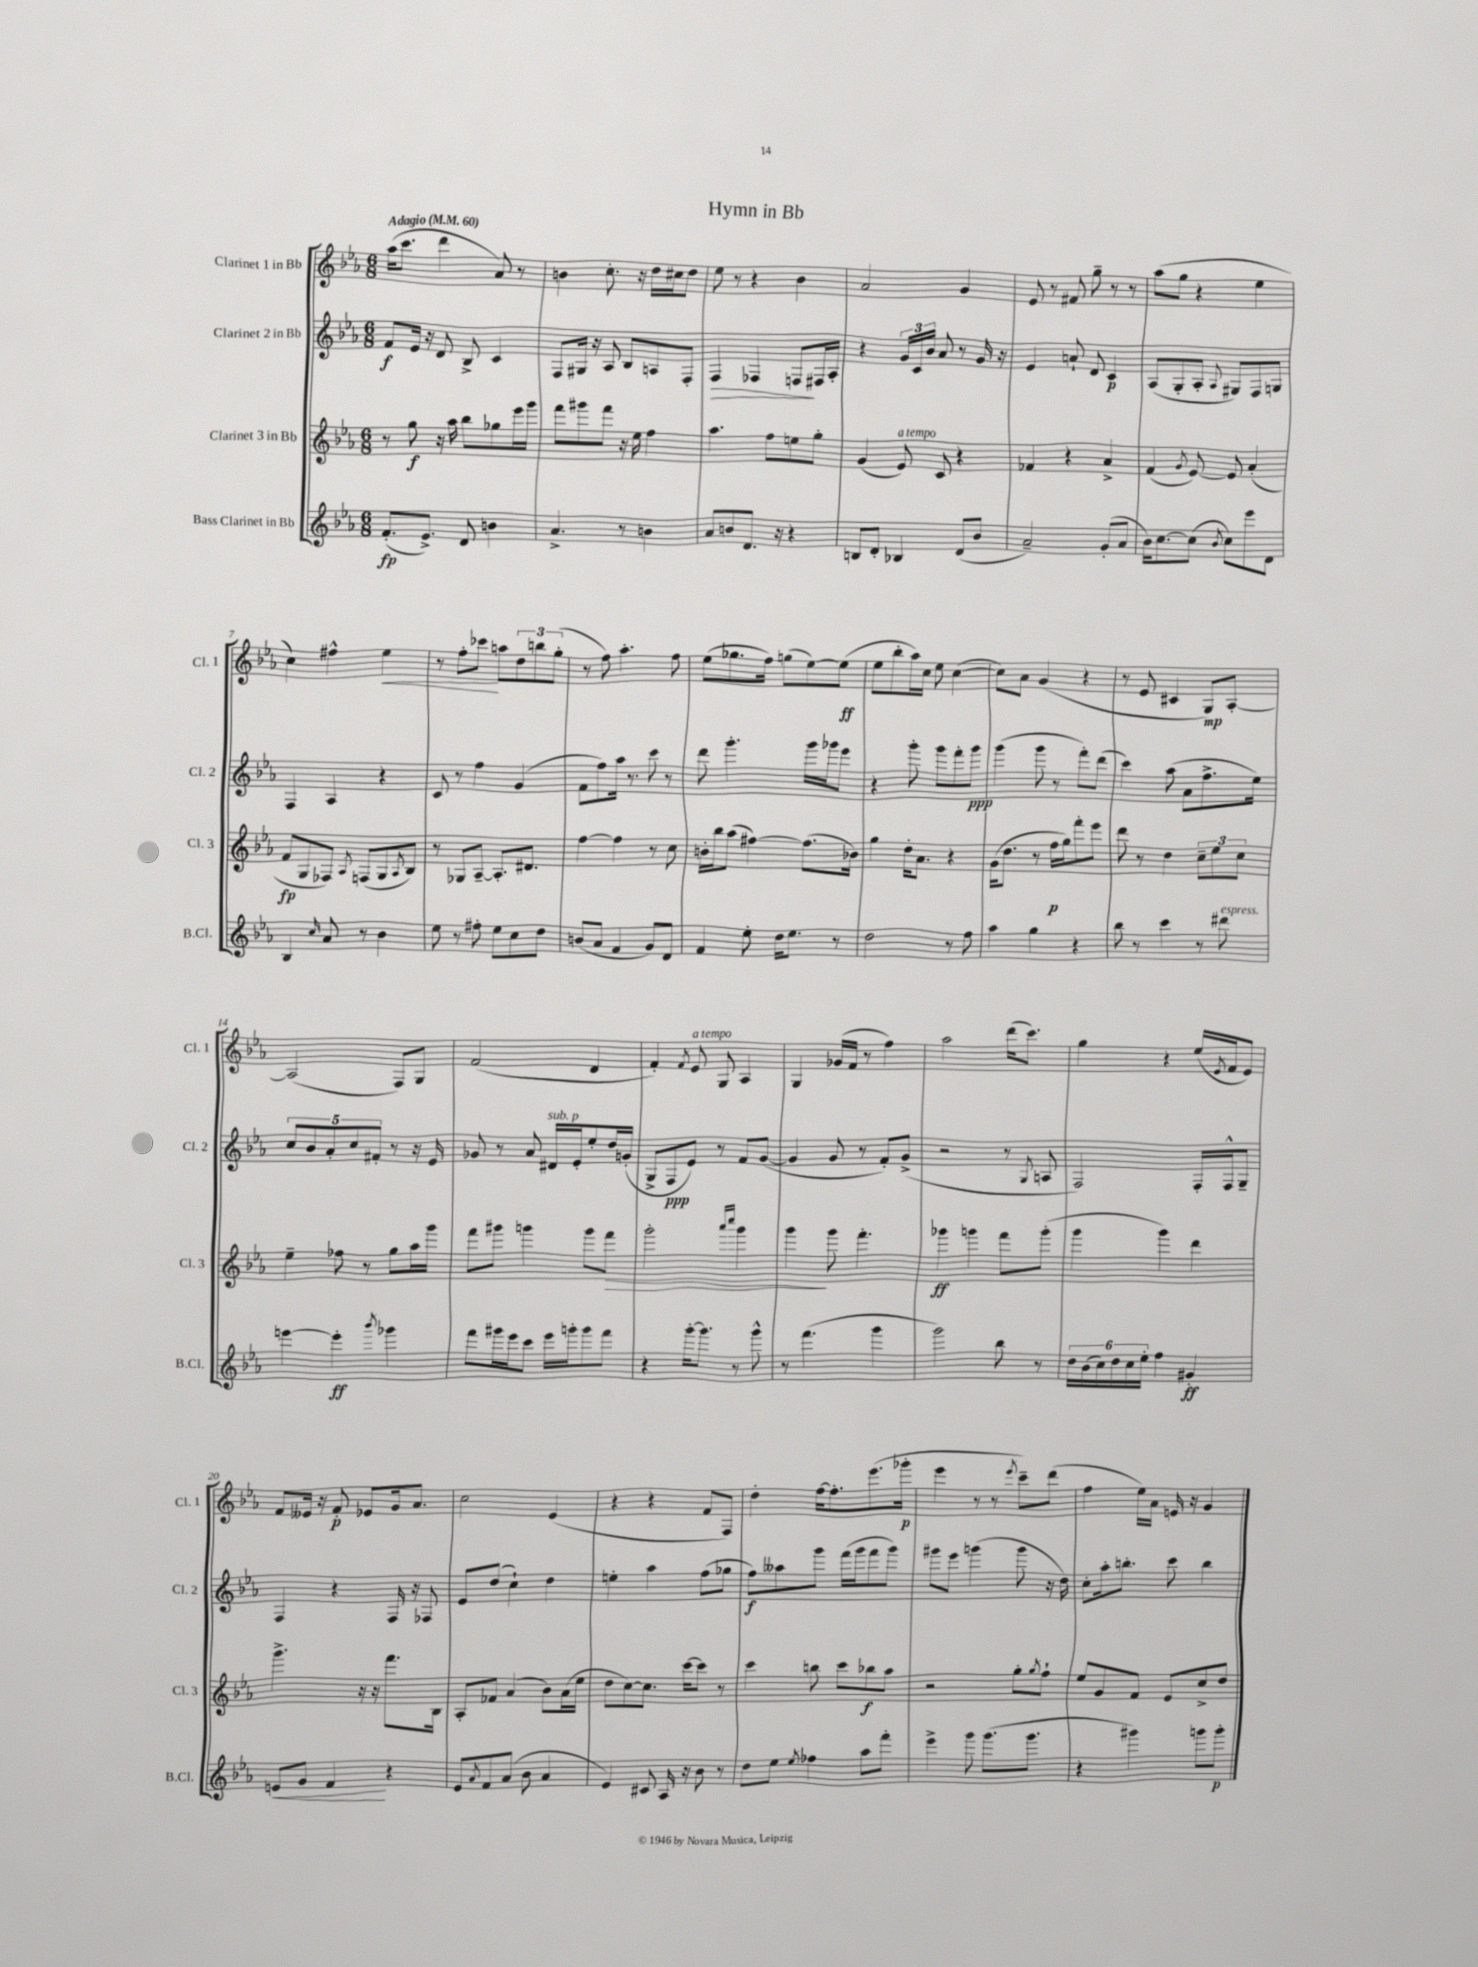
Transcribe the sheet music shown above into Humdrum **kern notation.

**kern	**dynam	**kern	**dynam	**kern	**dynam	**kern	**dynam
*part4	*part4	*part3	*part3	*part2	*part2	*part1	*part1
*staff4	*staff4	*staff3	*staff3	*staff2	*staff2	*staff1	*staff1
*I"Bass Clarinet in Bb	*	*I"Clarinet 3 in Bb	*	*I"Clarinet 2 in Bb	*	*I"Clarinet 1 in Bb	*
*I'B.Cl.	*	*I'Cl. 3	*	*I'Cl. 2	*	*I'Cl. 1	*
*clefG2	*	*clefG2	*	*clefG2	*	*clefG2	*
*k[b-e-a-]	*	*k[b-e-a-]	*	*k[b-e-a-]	*	*k[b-e-a-]	*
*M6/8	*	*M6/8	*	*M6/8	*	*M6/8	*
*MM60	*	*MM60	*	*MM60	*	*MM60	*
=1	=1	=1	=1	=1	=1	=1	=1
!	!	!	!	!	!	!LO:TX:a:B:t=Adagio	!
(8.f'/L	fp	8r	.	8f/L	f	(16aa-\KL	.
.	.	.	.	.	.	8.ccc\J	.
.	.	8gg\	f	16e-/Jk	.	.	.
8.e-^/J)	.	.	.	16r	.	.	.
.	.	16r	.	8d/	.	4ddd\	.
.	.	16aa-\	.	.	.	.	.
8d/	.	8bb-\L	.	8B-^/	.	.	.
4bn\	.	8gg-X\	.	4c/	.	8a-/)	.
.	.	16eee-\L	.	.	.	8r	.
.	.	16ggg\JJ	.	.	.	.	.
=2	=2	=2	=2	=2	=2	=2	=2
4.a-^/	.	8fff\L	.	8F/L	.	4bn\	.
.	.	8ggg#X\	.	16G#X/Jk	.	.	.
.	.	.	.	16r	.	.	.
.	.	8fff\J	.	8A-/	.	8.cc'\	.
8r	.	16r	.	8B-/L	.	.	.
.	.	16ee-\	.	.	.	16r	.
4bn\	.	4ff\	.	8An/	.	16dd\LL	.
.	.	.	.	.	.	16cc#X\J	.
.	.	.	.	8F'/J	.	8dd\J	.
=3	=3	=3	=3	=3	=3	=3	=3
!	!	!	!	!	!LO:HP:b	!	!
8a-/L	.	4.aa-\	.	4F/	>	8ee-\	.
8bn/	.	.	.	.	.	8r	.
8.d/J	.	.	.	4F-X/	.	4r	.
.	.	8ff\L	.	.	.	.	.
16r	.	.	.	.	.	.	.
4r	.	8een\	.	8Fn/L	.	4b-\	.
.	.	8gg'\J	.	16F#X/L	]	.	.
.	.	.	.	16A-'/JJ	.	.	.
=4	=4	=4	=4	=4	=4	=4	=4
8Bn/L	.	(4g/	.	4r	.	2a-/	.
8d'/J	.	.	.	.	.	.	.
!	!	!LO:TX:a:i:t=a tempo	!	!	!	!	!
4B-X/	.	8e-/)	.	24g/LL	.	.	.
.	.	.	.	24c/	.	.	.
.	.	.	.	24b-/JJ	.	.	.
.	.	8c/	.	8a-/	.	.	.
(8d/L	.	4r	.	8r	.	4g/	.
8b-/J	.	.	.	16g/	.	.	.
.	.	.	.	16r	.	.	.
=5	=5	=5	=5	=5	=5	=5	=5
2a-~/)	.	4f-X/	.	4e-/	.	8e-/	.
.	.	.	.	.	.	8r	.
.	.	4r	.	8an`/	.	8f#X/	.
.	.	.	.	8d/	.	8gg~\	.
(8g'/L	.	4a-^/	.	4c/	p	8r	.
8a-/J	.	.	.	.	.	8r	.
=6	=6	=6	=6	=6	=6	=6	=6
16b-\KL)	.	(4f/	.	(8A-/L	.	(8aa-\L	.
[8.cc\	.	.	.	.	.	.	.
.	.	.	.	8G'/	.	8gg\J	.
.	.	8qg/	.	.	.	.	.
(8cc\J]	.	[8e-/)	.	8A-'/J	.	4r	.
8qb-/	.	.	.	8qqA-/	.	.	.
8cc\L)	.	8e-/]	.	8G#X/L)	.	.	.
8eee-\	.	(4a-'/	.	8F/	.	4ee-\	.
8d\J	.	.	.	8Gn/J	.	.	.
!!LO:LB:g=z
=7	=7	=7	=7	=7	=7	=7	=7
4B-/	.	8f/L	fp	4F/	.	4cc\)	.
.	.	8G/	.	.	.	.	.
16qqcc/	.	.	.	.	.	.	.
8a-/	.	8F-X/J)	.	4A-/	.	4ff#X^^\	.
.	.	8qA-/	.	.	.	.	.
8r	.	(8Fn/L	.	.	.	.	.
!	!	!	!	!	!	!	!LO:HP:b
4b-\	.	8G/	.	4r	.	4ee-\	<
.	.	8qA-/	.	.	.	.	.
.	.	8B-/J)	.	.	.	.	.
=8	=8	=8	=8	=8	=8	=8	=8
8ee-\	.	8r	.	8c/	.	8r	.
8r	.	8G-X/L	.	8r	.	8ff'\L	.
8ff#X'\	.	[8A-~/J	.	4ff\	.	8ccc-X\J	.
8ee-\L	.	8.A-'/L]	.	.	.	8aan\L	[
8cc\	.	.	.	(4g/	.	12dd\	.
.	.	8.d#X/J	.	.	.	.	.
.	.	.	.	.	.	12bbn\	.
8dd\J	.	.	.	.	.	.	.
.	.	.	.	.	.	(12gg'\J	.
=9	=9	=9	=9	=9	=9	=9	=9
(8bn/L	.	[4ff\	.	8f\L	.	8r	.
8a-/J	.	.	.	8ff\)	.	8ff\)	.
4f/	.	4ff\]	.	16aa-\Jk	.	4.aa-'\	.
.	.	.	.	8.r	.	.	.
8g/L)	.	8r	.	8ccc\	.	.	.
8d/J	.	8cc\	.	8r	.	8ff\	.
=10	=10	=10	=10	=10	=10	=10	=10
4f/	.	16bn'\LL	.	8ddd\	.	(8ee-\L	.
.	.	16bb-\J	.	.	.	.	.
.	.	(8aa-\J	.	4.ggg'\	.	8.gg-X\	.
8ee-'\	.	[4ff#X\)	.	.	.	.	.
.	.	.	.	.	.	16ff\Jk)	.
16dd\KL	.	.	.	.	.	(8ggn\L	.
8.ee-\J	.	.	.	.	.	.	.
.	.	(8.ff#\L]	.	16ggg\LL	.	[8ee-\)	.
.	.	.	.	16ggg-X\J	.	.	.
8r	.	.	.	8eee-\J	.	(8ee-\J]	ff
.	.	16b-X\Jk)	.	.	.	.	.
=11	=11	=11	=11	=11	=11	=11	=11
2dd\	.	4gg\	.	4r	.	8ee-\L	.
.	.	.	.	.	.	8bb-'\	.
.	.	16dd'\KL	.	8ggg'\	.	16aa-\L)	.
.	.	8.a-\J	.	.	.	16cc\JJ	.
.	.	.	.	8ggg\L	.	8ee-\	.
8r	.	4r	.	8fff'\	.	([4cc\	.
8ff\	.	.	.	8ggg\J	ppp	.	.
=12	=12	=12	=12	=12	=12	=12	=12
4aa-\	.	(16g\KL	.	(4ggg\	.	8cc\L])	.
.	.	8.dd\J	.	.	.	.	.
.	.	.	.	.	.	8a-\J	.
4gg\	.	8r	.	8ggg\	.	(4g/	.
.	.	16ff\LL	p	8r	.	.	.
.	.	16gg\J)	.	.	.	.	.
4r	.	8fff'\	.	8fff'\L)	.	4r	.
.	.	8eee-\J	.	(8ddd\J	.	.	.
=13	=13	=13	=13	=13	=13	=13	=13
8bb-\	.	8ddd\	.	4ccc\)	.	8r	.
8r	.	8r	.	.	.	8e-/	.
4ccc\	.	4dd\	.	(8aa-\	.	4c#X/	.
.	.	.	.	8a-\L	.	.	.
8r	.	12cc~\L	.	8.ff^\	.	8G/L)	mp
.	.	12ee-\	.	.	.	.	.
!LO:TX:a:i:t=espress.	!	!	!	!	!	!	!
8ddd#X\	.	.	.	.	.	[8A-'/J	.
.	.	12cc\J	.	.	.	.	.
.	.	.	.	16ee-\Jk)	.	.	.
!!LO:LB:g=z
=14	=14	=14	=14	=14	=14	=14	=14
[4eeen\	.	4ee-~\	.	10cc/L	.	(2A-/]	.
.	.	.	.	10b-/	.	.	.
.	.	.	.	10a-'/	.	.	.
4eee'\]	ff	8ff-X\	.	.	.	.	.
.	.	.	.	10cc/	.	.	.
.	.	8r	.	.	.	.	.
.	.	.	.	10f#X'/J	.	.	.
8qbbb-/	.	.	.	.	.	.	.
4ggg-X\	.	8gg\L	.	8r	.	8F/L)	.
.	.	16aa-\L	.	16r	.	8G/J	.
.	.	16ggg\JJ	.	16e-/	.	.	.
=15	=15	=15	=15	=15	=15	=15	=15
8fff\L	.	8fff\L	.	8g-X/	.	(2f/	.
16ggg#X\L	.	8ggg#X\J	.	8r	.	.	.
16eee-\J	.	.	.	.	.	.	.
8ccc\J	.	4gggn\	.	8a-/	.	.	.
!	!	!	!	!LO:TX:a:i:t=sub. p	!	!	!
16eee-\LL	.	.	.	16d#X/LL	.	.	.
16gggn'\J	.	.	.	16e-'/J	.	.	.
8ggg\	.	8ggg\L	.	8ee-'/	.	4d/	.
!	!	!	!LO:HP:b	!	!	!	!
8fff\J	.	8fff\J	>	16dd/L	.	.	.
.	.	.	.	(16gn'/JJ	.	.	.
=16	=16	=16	=16	=16	=16	=16	=16
4r	.	2ggg'\	.	8G^/L	.	4f'/)	.
.	.	.	.	8F/	ppp	.	.
.	.	.	.	.	.	8qf/	.
!	!	!	!	!	!	!LO:TX:a:i:t=a tempo	!
[16ggg'\KL	.	.	.	8e-/J)	.	8e-/	.
8.ggg\J]	.	.	.	.	.	.	.
.	.	.	.	8r	.	8G/	.
.	.	16qqaaa-/LL	.	.	.	.	.
.	.	16qqcccc/JJ	.	.	.	.	.
8r	.	4ggg\	.	8f/L	.	4A-/	.
8ggg^^\	.	.	.	([8g/J	.	.	.
=17	=17	=17	=17	=17	=17	=17	=17
8r	.	4ggg\	.	4g/]	.	4G/	.
(4.fff\	.	.	.	.	.	.	.
.	.	8ggg\	]	8g/	.	(16g-X/LL	.
.	.	.	.	.	.	16f/JJ	.
.	.	4.fff'\	.	8r	.	8r	.
4ggg\	.	.	.	8f'/L)	.	4ff\)	.
.	.	.	.	(8g^/J	.	.	.
=18	=18	=18	=18	=18	=18	=18	=18
2ggg\)	.	4ggg-X\	ff	2r	.	2aa-\	.
.	.	4gggn\	.	.	.	.	.
8bb-\	.	8fff\L	.	8r	.	(16ddd\KL	.
.	.	.	.	.	.	8.ccc\J)	.
.	.	.	.	8qG/	.	.	.
8r	.	(8ggg'\J	.	8An/	.	.	.
=19	=19	=19	=19	=19	=19	=19	=19
24dd\LL	.	4ggg\	.	2F/)	.	4gg\	.
(24b-\	.	.	.	.	.	.	.
24cc\)	.	.	.	.	.	.	.
24dd\	.	.	.	.	.	.	.
24cc\	.	.	.	.	.	.	.
24ee-'\JJ	.	.	.	.	.	.	.
4ff\	.	4ggg\)	.	.	.	4r	.
4g#X'/	ff	4ddd\	.	16F'/LL	.	(16ee-/LL	.
.	.	.	.	.	.	8qe-/	.
.	.	.	.	16F^^/J	.	16f/J	.
.	.	.	.	8G~/J	.	8e-/J)	.
!!LO:LB:g=z
=20	=20	=20	=20	=20	=20	=20	=20
!	!LO:HP:b	!	!	!	!	!	!
8en/L	<	4.ggg^\	.	4F/	.	8f/L	.
8g/J	.	.	.	.	.	16e--X/Jk	.
.	.	.	.	.	.	16r	.
4f/	.	.	.	4r	.	8f'/	p
.	.	16r	.	.	.	8e-X/L	.
.	.	16r	.	.	.	.	.
4r	[	8.fff\L	.	16F/	.	16g/k	.
.	.	.	.	16r	.	8.a-/J	.
.	.	.	.	8F-X/	.	.	.
.	.	16B-\Jk	.	.	.	.	.
=21	=21	=21	=21	=21	=21	=21	=21
8e-/L	.	8A-'/L	.	8e-/L	.	2cc\	.
8qa-/	.	.	.	.	.	.	.
8f/	.	8f-X/J	.	(8dd/J	.	.	.
(8a-/J	.	(4a-/	.	4cc`\)	.	.	.
8b-\	.	.	.	.	.	.	.
4a-/	.	8b-\L)	.	4dd\	.	(4e-/	.
.	.	(16a-\L	.	.	.	.	.
.	.	16ee-\JJ	.	.	.	.	.
=22	=22	=22	=22	=22	=22	=22	=22
4e-/)	.	8dd\L	.	4een'\	.	4r	.
.	.	[8cc\)	.	.	.	.	.
8c#X/	.	8.cc\J]	.	4aa-\	.	4r	.
16A-/	.	.	.	.	.	.	.
16r	.	[16ccc\KL	.	.	.	.	.
8b-\	.	8ccc\J]	.	(8ff\L	.	8f/L	.
8r	.	8r	.	8gg-X\J	.	8F/J)	.
=23	=23	=23	=23	=23	=23	=23	=23
8dd\L	.	4ccc\	.	8ff\L)	f	4dd'\	.
8ee-\J	.	.	.	8aa--X\	.	.	.
8qee-/	.	.	.	.	.	.	.
4ff-X\	.	8bbn\	.	8ggg\J	.	[16ff\KL	.
.	.	.	.	.	.	8.ff'\]	.
.	.	8ccc\L	.	(16fff\LL	.	.	.
.	.	.	.	16ggg\J	.	.	.
8aa-\L	.	8bb-X\	f	8fff\	.	(8.eee-\	.
8fff'\J	.	8aa-\J	.	8ggg\J)	.	.	.
.	.	.	.	.	.	16ggg-X'\Jk	p
=24	=24	=24	=24	=24	=24	=24	=24
4eee-^\	.	2r	.	8ggg#X\L	.	4eee-\	.
.	.	.	.	8eee-\J	.	.	.
8ggg\	.	.	.	(4gggn\	.	8r	.
(8.ggg\L	.	.	.	.	.	8r	.
.	.	.	.	.	.	8qeee-/	.
.	.	8gg'\L	.	8ggg\	.	8ccc~\L)	.
8.ggg\J	.	.	.	.	.	.	.
.	.	8qgg/	.	.	.	.	.
.	.	8ff`\J	.	16r	.	(8ddd\J	.
.	.	.	.	16dd\)	.	.	.
=25	=25	=25	=25	=25	=25	=25	=25
4r	.	8ee-/L	.	8cc'\L	.	4ff\	.
.	.	8g/	.	16aa-'\k	.	.	.
.	.	.	.	8.bbn'\J	.	.	.
4ggg#X\)	.	8f/J	.	.	.	16ee-\LL)	.
.	.	.	.	.	.	16a-\JJ	.
.	.	8e-/L	.	8ccc\	.	16en/	.
.	.	.	.	.	.	16r	.
8gggn\L	.	8cc^/	.	4bb\	.	4g/	.
8ggg'\J	p	8dd/J	.	.	.	.	.
==	==	==	==	==	==	==	==
*-	*-	*-	*-	*-	*-	*-	*-
